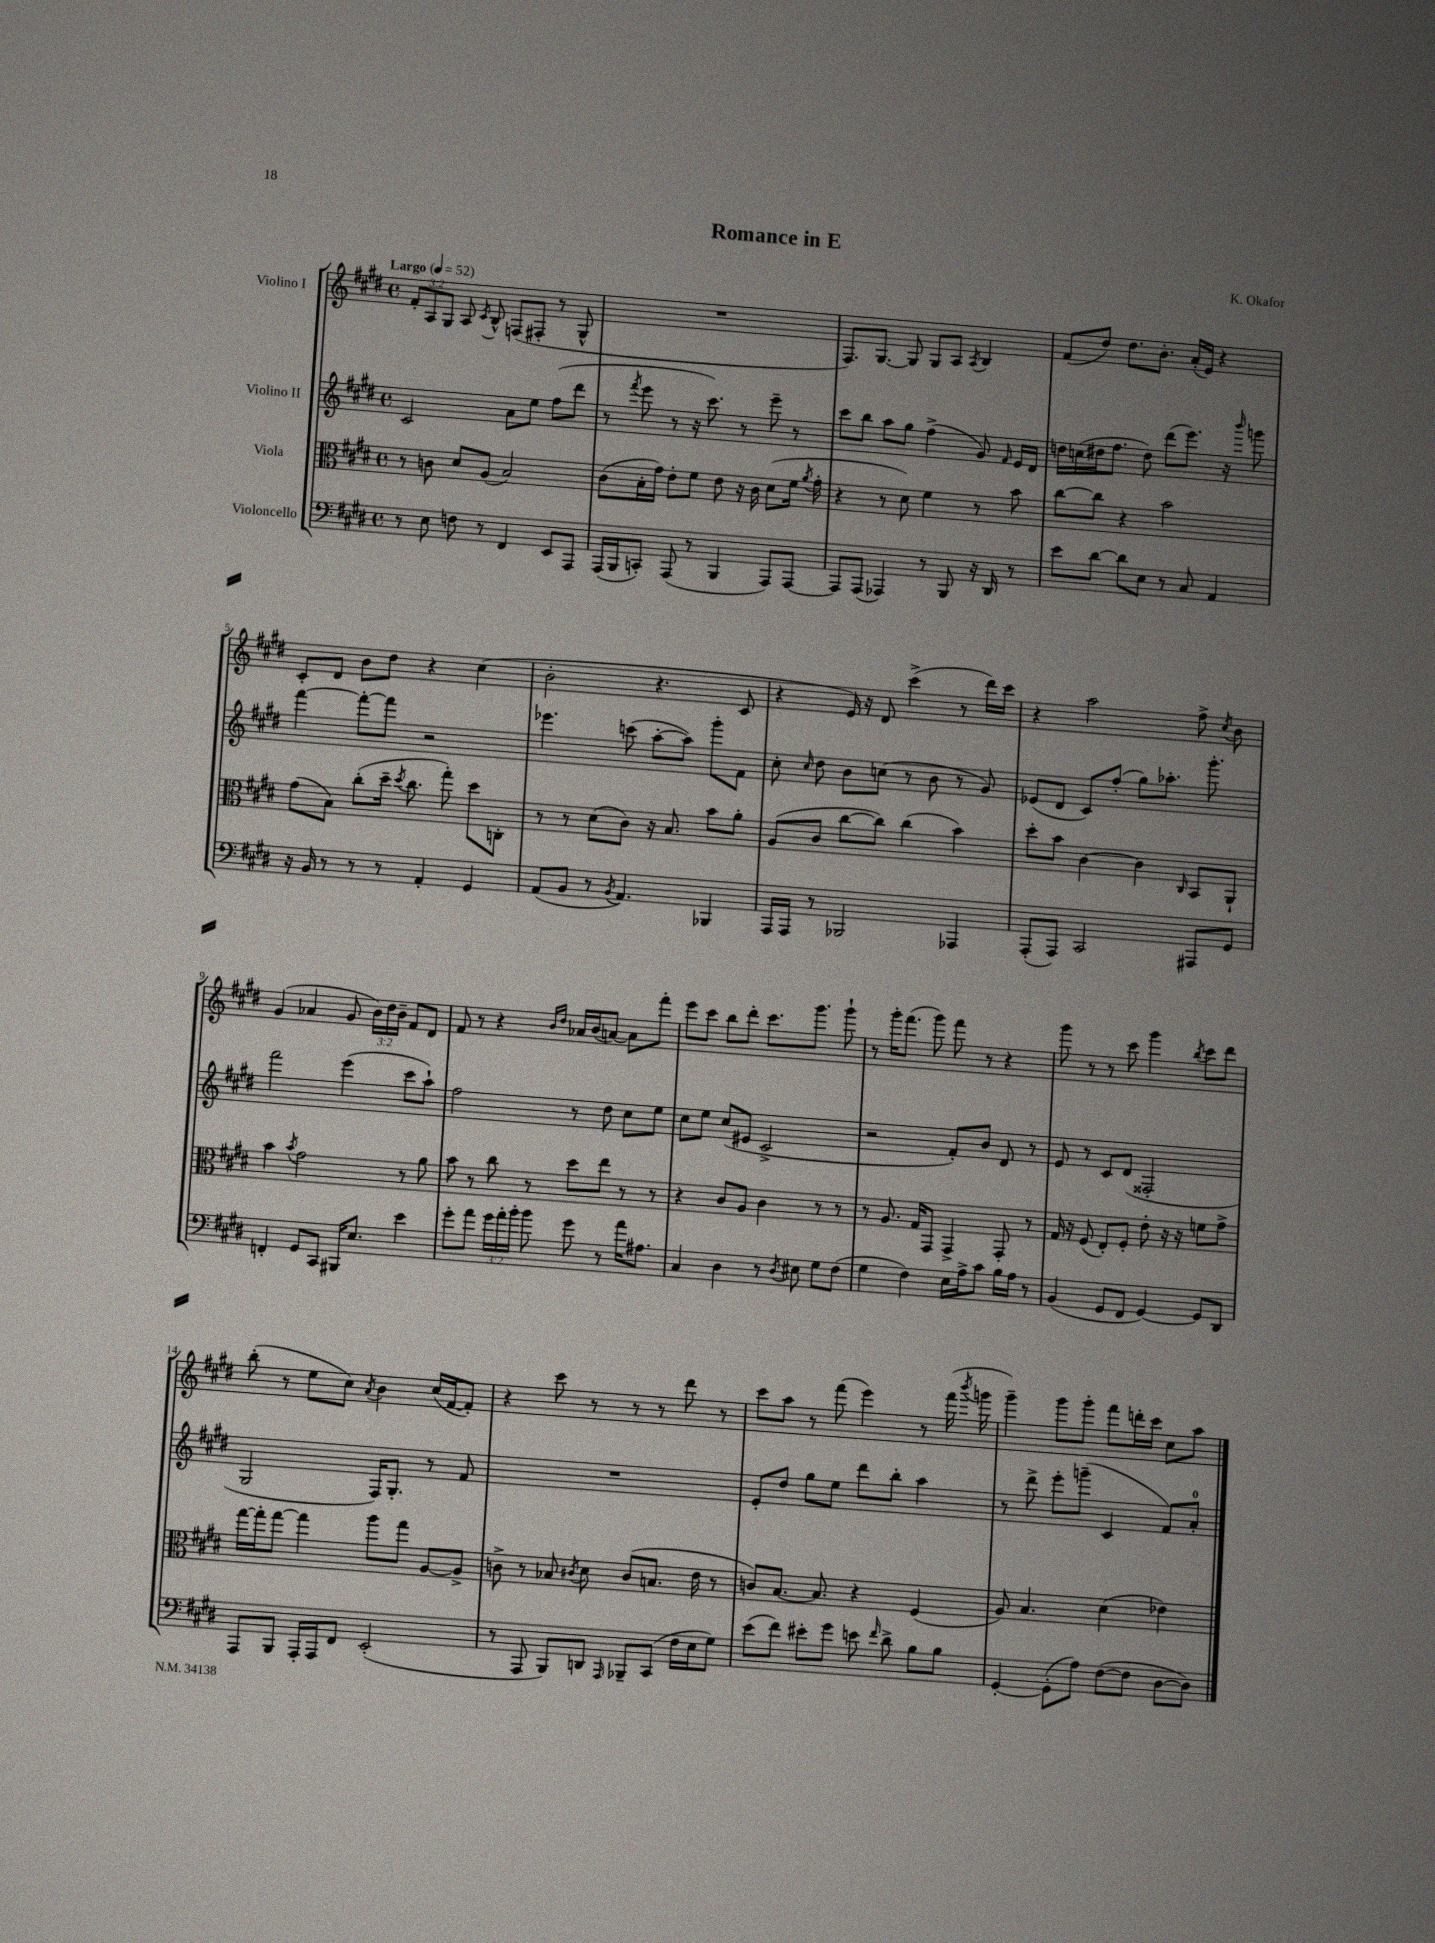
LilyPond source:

\header { title = "Romance in E" composer = "K. Okafor" }
<<
\new StaffGroup <<
\new Staff = "s0" \with { instrumentName = "Violino I" } {
    \clef treble \key e \major \defaultTimeSignature \time 4/4 \override Staff.TupletNumber.text = #tuplet-number::calc-fraction-text \tempo "Largo" 4 = 52
    \autoBeamOff \tuplet 3/2 { fis'8[-. a8 gis8] } a8 \acciaccatura { cis'8 } b8-^ f8[( fis8]-. r8 gis8-^ |
    R1 |
    fis8.[) gis8.]~ gis8 gis8[ a8] \acciaccatura { a8 } b4 |
    fis'8[( dis''8]) dis''8.[ b'8.]-. a'16[-.( e'16]) r4 |
    cis'8[-. dis'8] b'8[ dis''8] r4 cis''4( |
    b'2-. r4. cis'8 |
    r4 e'16) r16 dis'8 cis'''4->( r8 dis'''16[) cis'''16] |
    r4 a''2 fis''8-> \acciaccatura { cis''8 } b'8 |
    gis'4( aes'4 gis'8 \tuplet 3/2 { b'16[) dis''16 b'16]-- } fis'8[ dis'8] |
    fis'8 r8 r4 \grace { b'16[ dis''16] } aes'16[ b'16( a'8]~) a'8[ fis'''8]-. |
    e'''8[ cis'''8] b''8[ dis'''8]-. cis'''8.[ gis'''8.] gis'''8-! |
    r8 gis'''16[-. fis'''8.]( gis'''8) fis'''8 r8 r4 |
    gis'''8 r8 r8 cis'''8 gis'''4 \acciaccatura { b''8 } cis'''8[ dis'''8] |
    b''8-.( r8 e''8[ cis''8]) \acciaccatura { a'8 } b'4 cis''16[( fis'16~ fis'8]-.) |
    r4 cis'''8 r8 r8 r8 dis'''8 r8 |
    cis'''8[ a''8] r8 fis'''8( e'''4) r8 fis'''16( \acciaccatura { b'''8 } g'''16 |
    gis'''4--) gis'''8[ gis'''8]-. fis'''8[ d'''16-. cis'''16] cis''8[ a''8] \bar "|." |
}
\new Staff = "s1" \with { instrumentName = "Violino II" } {
    \clef treble \key e \major \defaultTimeSignature \time 4/4
    \autoBeamOff cis'2 a'8[ e''8] fis''8[( dis'''8] |
    r8 \acciaccatura { fis'''8 } e'''8 r8 r16 cis'''8.) r8 e'''8-- r8 |
    cis'''8[ b''8] a''8[ gis''8] fis''4->( gis'8) \grace { fis'16 } e'16[ dis'16] |
    d''16[ c''16( dis''16 fis''8.] dis''8) dis'''8[( e'''8.]) r16 \grace { b'''16 } g'''8 |
    fis'''4~ fis'''8[~-. fis'''8] r2 |
    ees'''4. c'''8( a''8[~-. a''8]) gis'''8[-. fis'8] |
    cis''8-. \grace { cis''16 } dis''8 b'8[ c''8]( r8 b'8 r8 gis'8) |
    ees'8[( dis'8] cis'8[) fis''8]-.( gis''8[) aes''8.]-. gis'''8.-. |
    fis'''2 e'''4( cis'''8[ a''8]-!) |
    fis''2 r8 dis''8 cis''8[ e''8] |
    cis''8[ e''8] cis''8[( eis'8] cis'2-> |
    r2 fis'8[-.) b'8] dis'8 r8 |
    e'8 r8 cis'8[ dis'8]( fisis2-. |
    gis2 fis16[) gis8.]-. r8 fis'8 |
    R1 |
    e'8[-. dis''8] gis''8[ e''8] dis'''8[ b''8]-. a''4 |
    r8 dis'''8-> e'''8[-. g'''8]--( cis'4 fis'8[) a'8]-0-. \bar "|." |
}
\new Staff = "s2" \with { instrumentName = "Viola" } {
    \clef alto \key e \major \defaultTimeSignature \time 4/4
    \autoBeamOff r8 c'8 dis'8[ a8]( b2) |
    cis'8[( b16-. gis'16]) e'8[-. fis'8] e'8 r16 cis'16 dis'8[( fis'16] \acciaccatura { a'8 } gis'16-. |
    r4 r8 dis'8) fis'4 r8 b'8 |
    cis''8[~ cis''8] r4 b'2 |
    gis'8[( b8]) cis''8[-.( dis''16]-- \acciaccatura { dis''8 } cis''8. gis''8-.) dis''8[ c8]-. |
    r8 r8 dis'8[( cis'8]) r16 b8. b'8[ a'8]-. |
    a8[( cis'8] cis''8[~ cis''8]) cis''4( b'4) |
    dis''8[-. b'8] cis'4~ cis'4 \grace { cis16 } b,8[ a,8]-! |
    b'4 \acciaccatura { b'8 } gis'2 r8 a'8 |
    b'8 r8 cis''8 r8 dis''8[ e''8] r8 r8 |
    r4 cis'8[ a8] cis'4 r8 r8 |
    r8 a8. gis16[ gis,8] gis,4-> gis,8-. r8 |
    gis16 r16 fis8( e8[-.) fis8]-. e'8-. r16 r16 f'8[ gis'8]-> |
    gis''16[~ gis''16-. gis''8]~ gis''4 a''8[ gis''8] a8[~ a8]-> |
    c'8-> r8 bes8 \acciaccatura { cis'8 } dis'8 cis'8[( b8.] e'16 r8 |
    c'8[) b8.]~ b8. r4 fis4( |
    a8) b4. dis'4( ees'4) \bar "|." |
}
\new Staff = "s3" \with { instrumentName = "Violoncello" } {
    \clef bass \key e \major \defaultTimeSignature \time 4/4 \override Staff.TupletNumber.text = #tuplet-number::calc-fraction-text
    \autoBeamOff r8 e8 f8 r8 fis,4 e,8[ a,,8] |
    a,,16[( b,,16 c,8]-.) a,,8( r8 b,,4 a,,8[) a,,8]~ |
    a,,8[ a,,8]( aes,,4) r8 b,,8 r16 dis,16 r8 |
    e'8[ dis'8]~ dis'8[ e8] r8 cis8 a,4 |
    r16 b,16 r8 r8 r8 a,4-. gis,4 |
    a,8[( b,8] r8 \acciaccatura { b,8 } a,4.) bes,,4 |
    a,,16[ a,,16] r8 bes,,2 aes,,4 |
    a,,8[-.( a,,8]) cis,2 ais,,8[ gis,8] |
    f,4-. gis,8[ cis,8] bis,,16[ e8.] e'4 |
    gis'8[-. a'8] \tuplet 3/2 { gis'16[ a'16-. b'16]-. } b'8 gis'8 r8 a'16[ ais8.] |
    cis4 dis4 r8 \acciaccatura { dis8 } eis8 gis8[ fis8]( |
    gis4 fis4) e16[ a16-> cis'8] b16[ a16] r8 |
    b,4( gis,8[ fis,8] gis,4~) gis,8[ dis,8] |
    a,,8[ b,,8] a,,16[-. a,,16 fis,8] e,2-.( |
    r8 a,,8 b,,8[) d,8] \grace { a,,16 } bes,,8[-- cis,8]( fis16[ e16 gis8]) |
    e'8[( fis'8]) eis'8[-. gis'8] e'8 \grace { fis'16 } dis'8-> b8[ b8] |
    gis,4~-. gis,8[-.( a8]) fis8[~( fis8] dis8[~ dis8]) \bar "|." |
}
>>
>>
